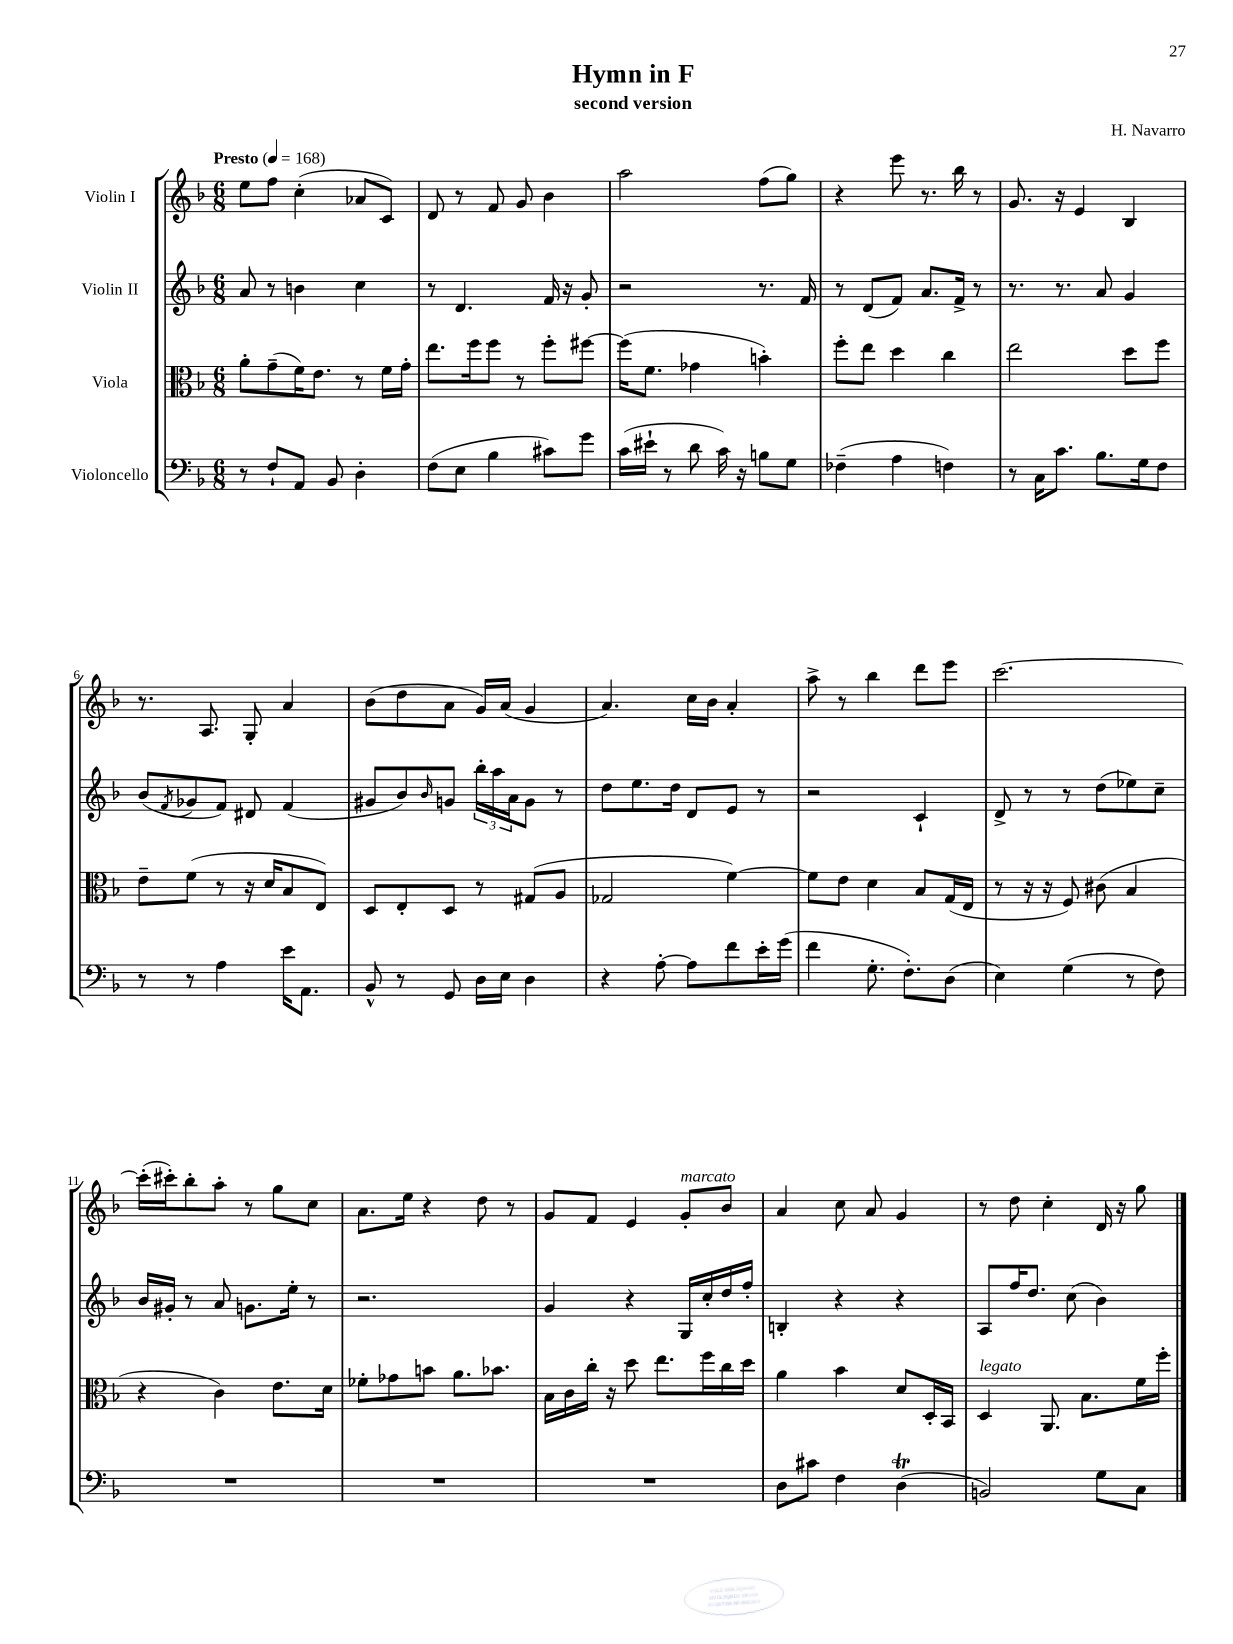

**kern	**kern	**kern	**kern
*staff4	*staff3	*staff2	*staff1
*clefF4	*clefC3	*clefG2	*clefG2
*k[b-]	*k[b-]	*k[b-]	*k[b-]
*M6/8	*M6/8	*M6/8	*M6/8
*MM168	*MM168	*MM168	*MM168
8r	8a'	8a	8ee
8F`	(8g~	8r	8ff
8AA	16f)	4b	(4cc'
.	8.e	.	.
8BB-	.	.	.
4D'	8r	4cc	8a-
.	16f	.	8c)
.	16g'	.	.
=	=	=	=
(8F	8.ee	8r	8d
8E	.	4.d	8r
.	16ff	.	.
4B-	8ff	.	8f
.	8r	.	8g
8c#)	8ff'	16f	4b-
.	.	16r	.
8g	[8ff#	8g'	.
=	=	=	=
(16c	(16ff#]	2r	2aa
16e#`	8.f	.	.
8r	.	.	.
8d	4g-	.	.
16c)	.	.	.
16r	.	.	.
8B	4b')	8.r	(8ff
8G	.	.	8gg)
.	.	16f	.
=	=	=	=
(4F-~	8ff'	8r	4r
.	8ee	(8d	.
4A	4dd	8f)	8eee
.	.	8.a	8.r
4F)	4cc	.	.
.	.	16f^	16bb-
.	.	8r	8r
=	=	=	=
8r	2ee	8.r	8.g
16C	.	.	.
8.c	.	8.r	16r
.	.	.	4e
8.B-	.	8a	.
.	8dd	4g	4B-
16G	.	.	.
8F	8ff	.	.
=	=	=	=
8r	8e~	(8b-	8.r
.	.	8qf	.
8r	(8f	8g-	.
.	.	.	8.A
4A	8r	8f)	.
.	16r	8d#	8G'
.	16d	.	.
16e	8B-	(4f	4a
8.AA	.	.	.
.	8E)	.	.
=	=	=	=
8BB-^^	8D	8g#	(8b-
8r	8E'	8b-)	8dd
.	.	16qqb-	.
8GG	8D	8g	8a
16D	8r	24bb-'	16g)
.	.	24aa	.
16E	.	.	(16a
.	.	24a	.
4D	(8G#	8g	4g
.	8A	8r	.
=	=	=	=
4r	2G-	8dd	4.a)
.	.	8.ee	.
[8A'	.	.	.
.	.	16dd	.
8A]	.	8d	16cc
.	.	.	16b-
8f	[4f)	8e	4a'
16e'	.	8r	.
(16g	.	.	.
=	=	=	=
4f	8f]	2r	8aa^
.	8e	.	8r
8.G'	4d	.	4bb-
8.F')	.	.	.
.	8B-	4c`	8ddd
(8D	(16G	.	8eee
.	16E	.	.
=	=	=	=
4E)	8r	8d^	[2.ccc
.	16r	8r	.
.	16r	.	.
(4G	8F)	8r	.
.	(8c#	(8dd	.
8r	4B-	8ee-)	.
8F)	.	8cc~	.
=	=	=	=
2.r	4r	16b-	(16ccc']
.	.	16g#'	16ccc#')
.	.	8r	8bb-'
.	4c)	8a	8aa'
.	.	8.g	8r
.	8.e	.	8gg
.	.	16ee'	.
.	.	8r	8cc
.	16d	.	.
=	=	=	=
2.r	8f-'	2.r	8.a
.	8g-	.	.
.	.	.	16ee
.	8b	.	4r
.	8.a	.	.
.	.	.	8dd
.	8.b-	.	.
.	.	.	8r
=	=	=	=
2.r	16B-	4g	8g
.	16c	.	.
.	16cc'	.	8f
.	16r	.	.
.	8dd	4r	4e
.	8.ee	.	.
.	.	16G	8g'
.	16ff	16cc'	.
.	16cc	16dd	8b-
.	16dd	16ff'	.
=	=	=	=
8D	4a	4B'	4a
8c#	.	.	.
4F	4b-	4r	8cc
.	.	.	8a
(4D	8d	4r	4g
.	16D'	.	.
.	16BB-	.	.
=	=	=	=
2BB)	4D	8A	8r
.	.	16ff	8dd
.	.	8.dd	.
.	8.AA	.	4cc'
.	.	(8cc	.
.	8.B-	.	.
8G	.	4b-)	16d
.	.	.	16r
8C	16f	.	8gg
.	16ff'	.	.
==	==	==	==
*-	*-	*-	*-
